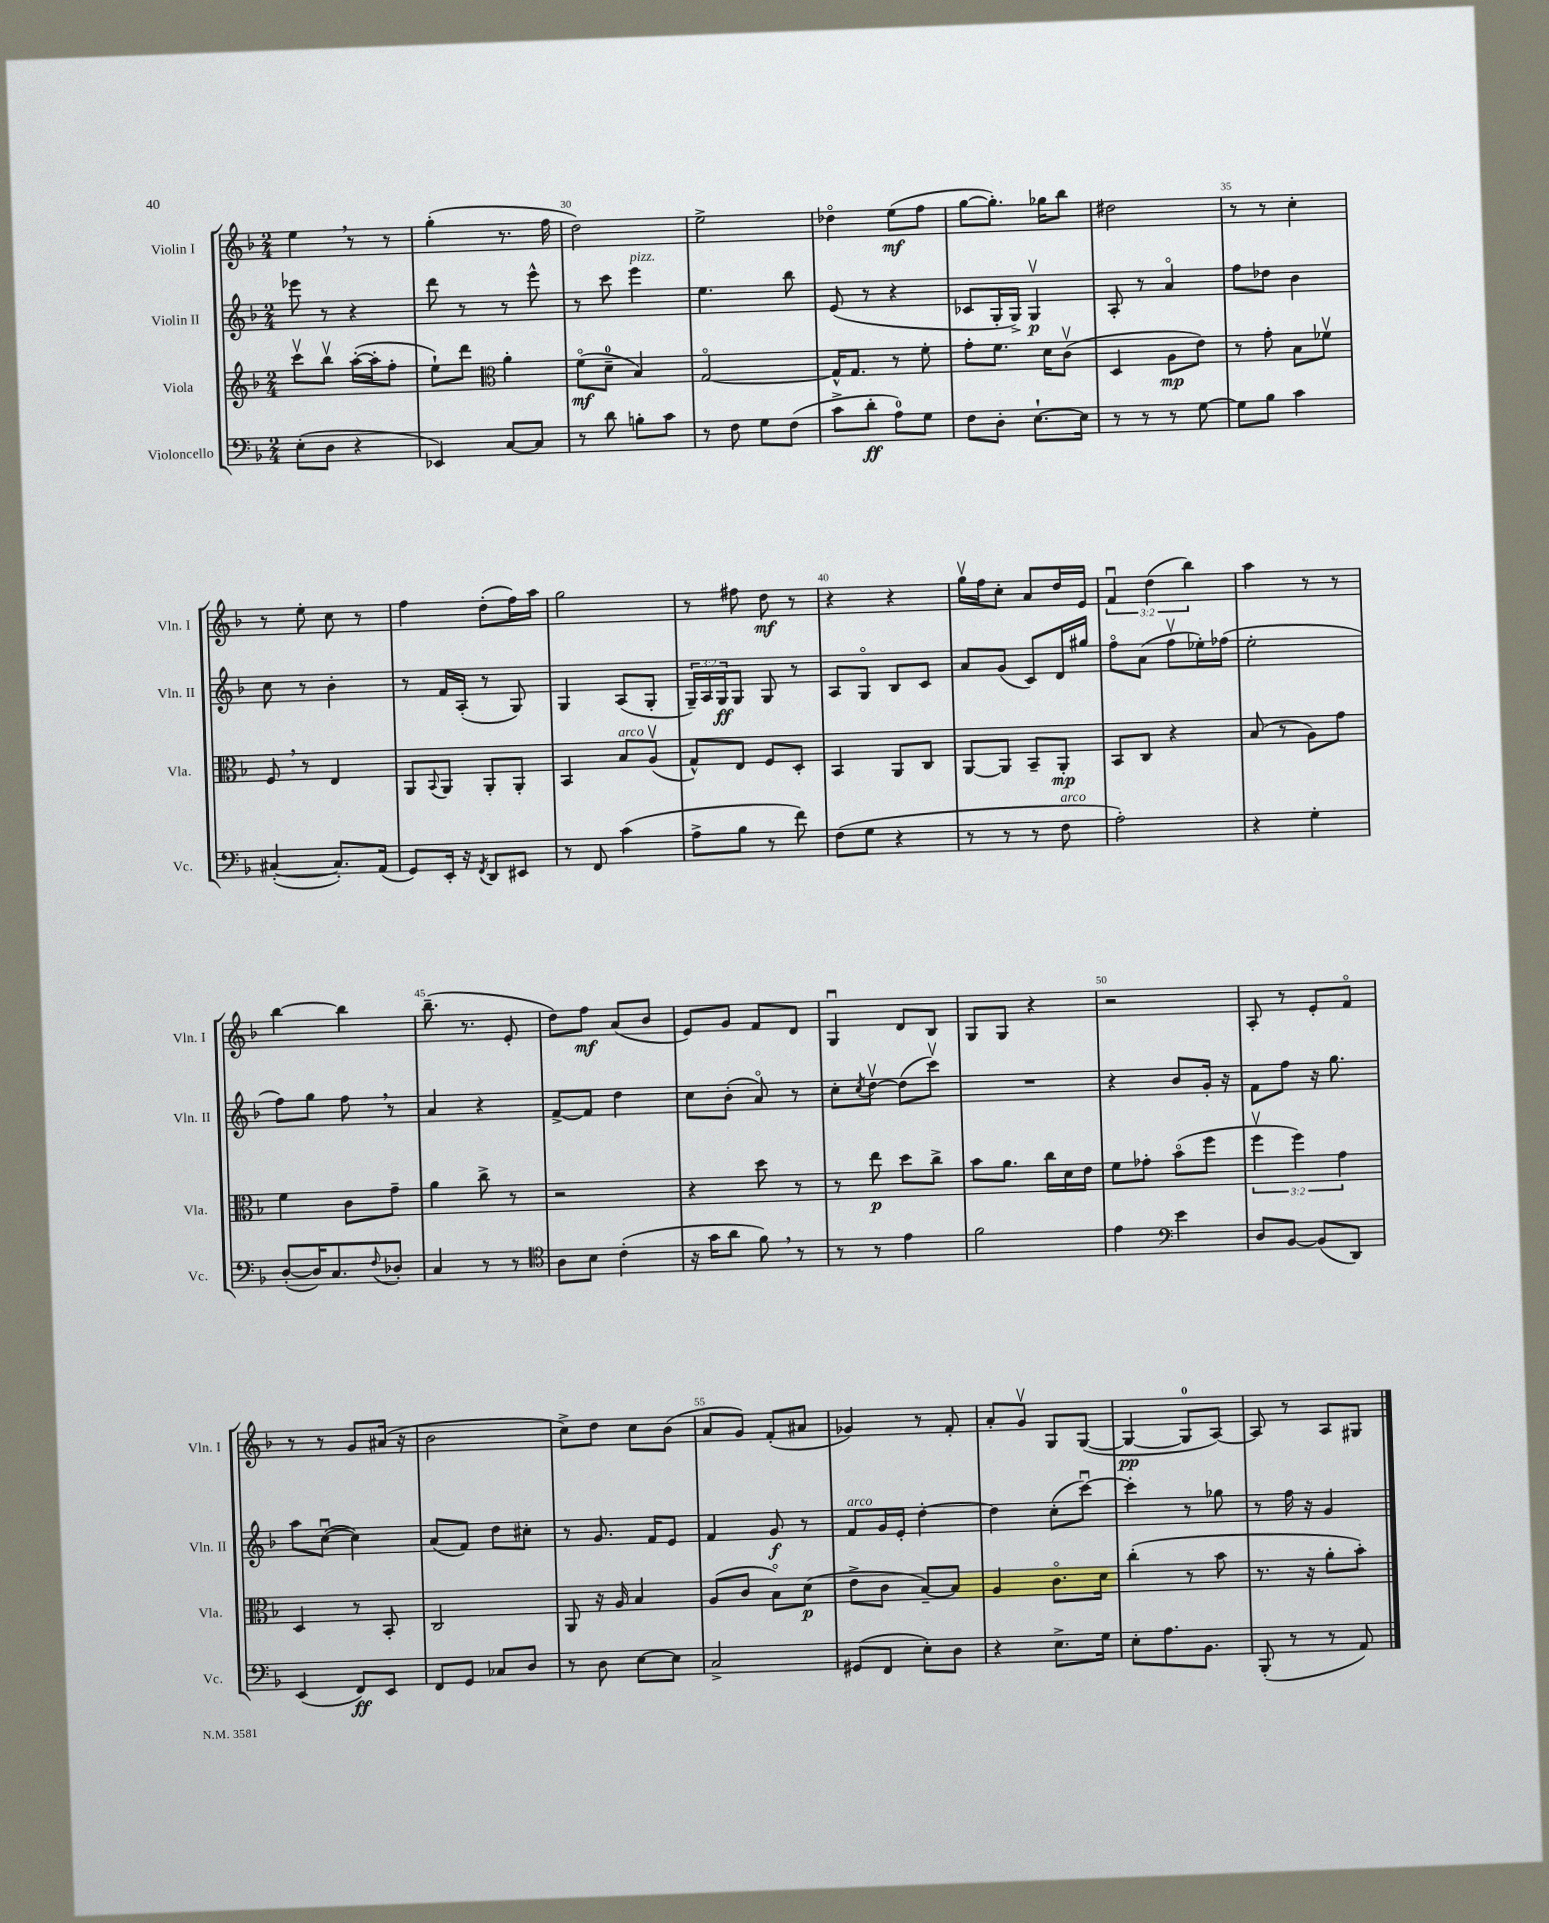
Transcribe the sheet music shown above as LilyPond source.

<<
\new StaffGroup <<
\new Staff = "s0" \with { instrumentName = "Violin I" shortInstrumentName = "Vln. I" } {
    \clef treble \key f \major \numericTimeSignature \time 2/4 \override Staff.TupletNumber.text = #tuplet-number::calc-fraction-text
    e''4 \breathe r8 r8 |
    g''4-.( r8. f''16 |
    d''2) |
    e''2-> |
    des''4\flageolet e''8\mf( f''8 |
    g''8~ g''8.-.) ges''16 bes''8 |
    dis''2 |
    r8 r8 c''4-. |
    r8 e''8-. c''8 r8 |
    f''4 d''8-.( f''16) a''16 |
    g''2 |
    r8 fis''8 d''8\mf r8 |
    r4 r4 |
    g''16\upbow f''16 c''8-. a'8 d''16 e'16 |
    \tuplet 3/2 { f'4\downbow d''4( bes''4) } |
    a''4 r8 r8 |
    bes''4~ bes''4 |
    bes''8.--( r8. e'8-. |
    d''8) f''8\mf a'8( bes'8 |
    e'8) g'8 f'8 d'8 |
    g4\downbow d'8 bes8 |
    g8 g8 r4 |
    r2 |
    a8-. r8 e'8-. f'8\flageolet |
    r8 r8 g'8 ais'16( r16 |
    bes'2 |
    c''8->) d''8 c''8 bes'8( |
    a'8 g'8) f'8-.( ais'8 |
    ges'4) r8 f'8-. |
    a'8-. g'8\upbow g8 g8~( |
    g4~\pp g8-0 a8~) |
    a8 r8 a8 gis8 \bar "|." |
}
\new Staff = "s1" \with { instrumentName = "Violin II" shortInstrumentName = "Vln. II" } {
    \clef treble \key f \major \numericTimeSignature \time 2/4 \override Staff.TupletNumber.text = #tuplet-number::calc-fraction-text
    ees'''8 r8 r4 |
    d'''8 r8 r8 e'''8-^ |
    r8 c'''8 e'''4^\markup { \italic "pizz." } |
    e''4. bes''8 |
    e'8( r8 r4 |
    ces'8 g16-. g16->) g4\upbow\p |
    a8-. r8 a'4\flageolet |
    f''8 des''8 bes'4 |
    c''8 r8 bes'4-. |
    r8 f'16 a16-.( r8 g8) |
    g4 a8( g8-. |
    \tuplet 3/2 { g16--) a16 g16\ff } g8 g8 r8 |
    a8 g8\flageolet bes8 c'8 |
    a'8 g'8( c'8) d'16 gis''16 |
    f''8\flageolet a'8( f''8\upbow ees''16-.) fes''16( |
    e''2-. |
    f''8) g''8 f''8 \breathe r8 |
    a'4 r4 |
    f'8~-> f'8 d''4 |
    c''8 bes'8-.( a'8\flageolet) r8 |
    c''8-. \acciaccatura { c''8 } d''8~\upbow d''8( c'''8\upbow) |
    R2 |
    r4 bes'8 g'16-. r16 |
    f'8 f''8 r16 g''8. |
    a''8 c''8~\downbow( c''4) |
    a'8( f'8) d''8 cis''8-. |
    r8 g'8. f'16 e'8 |
    f'4 g'8\f r8 |
    f'8^\markup { \italic "arco" } g'16 e'16-. d''4~-. |
    d''4 c''8-.( c'''8~\downbow) |
    c'''4-. r8 ges''8 |
    r8 f''16 r16 g'4 \bar "|." |
}
\new Staff = "s2" \with { instrumentName = "Viola" shortInstrumentName = "Vla." } {
    \clef treble \key f \major \numericTimeSignature \time 2/4 \override Staff.TupletNumber.text = #tuplet-number::calc-fraction-text
    c'''8\upbow bes''8\upbow a''16~-.( a''16-. f''8-. |
    e''8-!) d'''8 \clef alto a'4-. |
    f'8\flageolet\mf( d'8-0-- bes4) |
    g2~\flageolet |
    g16-^ g8. r8 f'8-. |
    g'8-. f'8. d'16 c'8\upbow( |
    d4 a8\mp e'8) |
    r8 g'8-. bes8 fes'8\upbow |
    f8 \breathe r8 e4 |
    a,8 \appoggiatura { bes,8 } a,8 a,8-. a,8-. |
    bes,4 bes8^\markup { \italic "arco" } a8\upbow( |
    g8-^) e8 f8 d8-. |
    bes,4 a,8 c8 |
    a,8~ a,8 bes,8-- a,8-.\mp |
    bes,8 c8 r4 |
    bes8( r8 a8) g'8 |
    f'4 c'8 g'8-- |
    a'4 c''8-> r8 |
    r2 |
    r4 d''8 r8 |
    r8 e''8\p d''8 c''8-> |
    bes'8 a'8. c''16 d'16 e'16 |
    f'8 ges'8-. bes'8\flageolet( f''8 |
    \tuplet 3/2 { f''4\upbow f''4) g'4 } |
    d4 r8 bes,8-. |
    c2 |
    a,8 r16 a16 bes4 |
    a8( c'8 bes8\flageolet) d'8\p( |
    e'8-> c'8 bes8~--) bes8 |
    a4 c'8.\flageolet d'16 |
    c''4-.( r8 bes'8 |
    r8. r16 a'8-. bes'8-.) \bar "|." |
}
\new Staff = "s3" \with { instrumentName = "Violoncello" shortInstrumentName = "Vc." } {
    \clef bass \key f \major \numericTimeSignature \time 2/4
    e8-.( d8 r4 |
    ees,4) c8~ c8 |
    r8 d'8 b8-. c'8 |
    r8 f8 g8 f8( |
    c'8-> d'8-.\ff a8-0) g8 |
    f8 d8-. e8.~-! e16 |
    r8 r8 r8 g8~ |
    g8 bes8 c'4 |
    cis4~-.( cis8.-.) a,16( |
    g,8) e,16-. r16 \acciaccatura { f,8 } d,8 eis,8 |
    r8 f,8 c'4( |
    a8-> bes8 r8 f'8) |
    f8( g8 r4 |
    r8 r8 r8 f8^\markup { \italic "arco" } |
    a2-.) |
    r4 g4-. |
    d8~-.( d16) c8. \appoggiatura { f8 } des8-. |
    c4 r8 r8 |
    \clef tenor a8 bes8 c'4-.( |
    r16 g'16 a'8 f'8) \breathe r8 |
    r8 r8 e'4 |
    f'2 |
    e'4 \clef bass e'4 |
    d8 bes,8~ bes,8( d,8) |
    e,4( f,8\ff) e,8 |
    f,8 g,8 ces8 d8 |
    r8 d8 e8~ e8 |
    c2-> |
    gis,8( f,8 e8-.) d8 |
    r4 e8.-> g16 |
    e8-. a8. bes,8. |
    bes,,8-.( r8 r8 a,8) \bar "|." |
}
>>
>>
\layout { \context { \Score currentBarNumber = #28 \override BarNumber.break-visibility = ##(#f #t #t) barNumberVisibility = #(every-nth-bar-number-visible 5) } }
